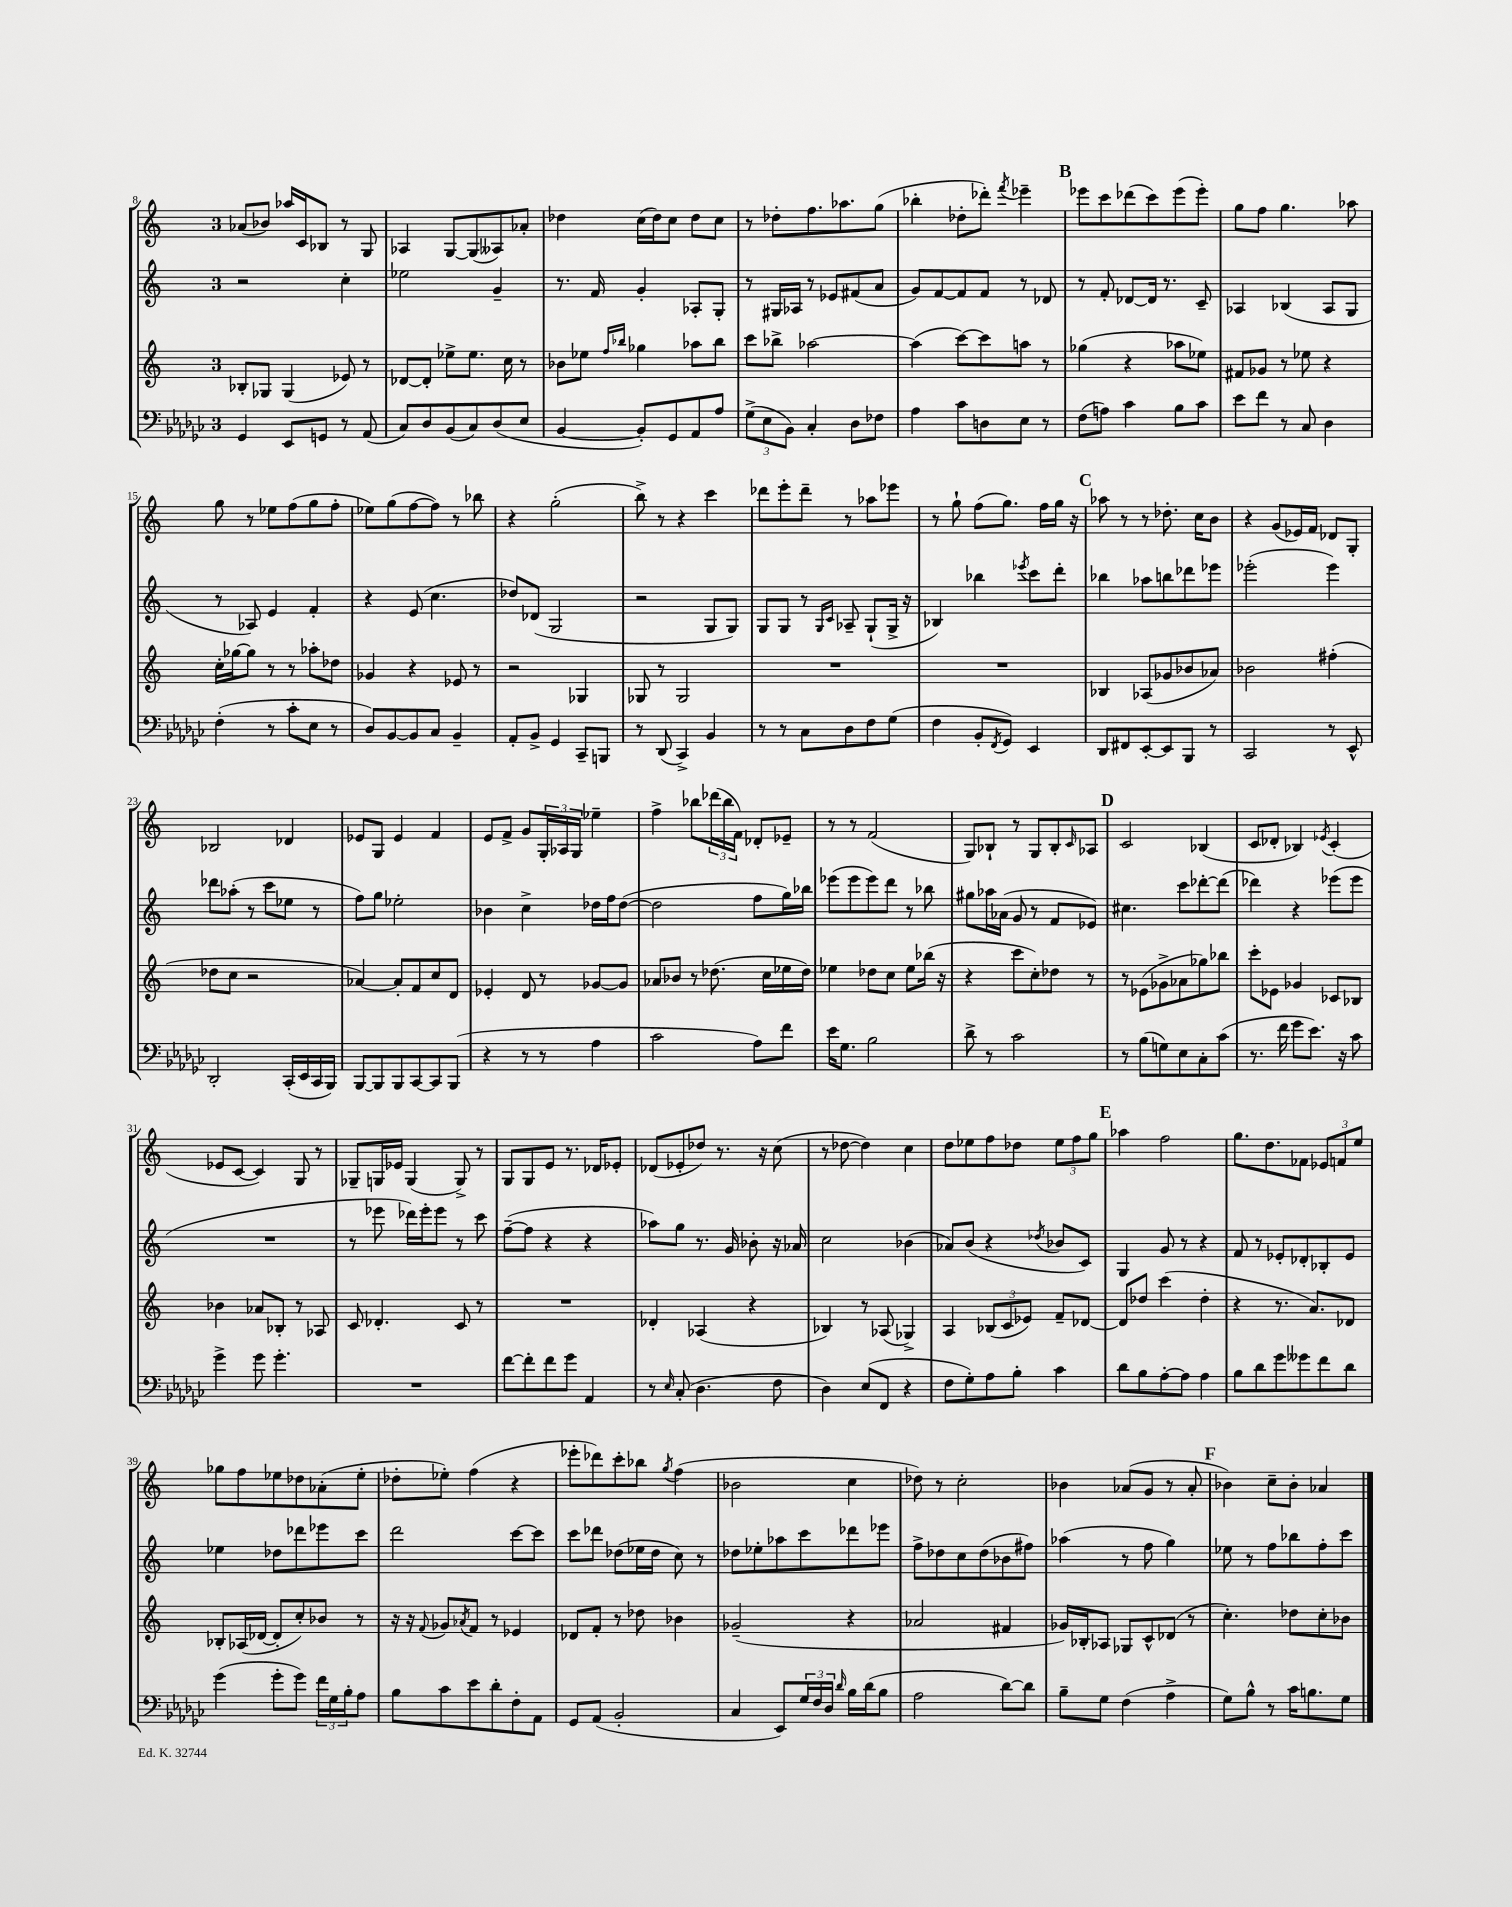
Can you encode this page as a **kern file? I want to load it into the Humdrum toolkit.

**kern	**kern	**kern	**kern
*part4	*part3	*part2	*part1
*staff4	*staff3	*staff2	*staff1
*clefF4	*clefG2	*clefG2	*clefG2
*k[b-e-a-d-g-c-]	*k[]	*k[]	*k[]
*M3/4	*M3/4	*M3/4	*M3/4
=8	=8	=8	=8
4GG-/	8B-X'/L	2r	(8a-X/L
.	8G-X/J	.	8b-X/J)
8EE-/L	(4G-/	.	16aa-X/LL
.	.	.	16c/J
8GGn/J	.	.	8B-X/J
8r	8e-X/)	4cc'\	8r
(8AA-/	8r	.	8G/
=9	=9	=9	=9
8C-/L)	[8d-X/L	2ee-X\	4A-X/
8D-/	8d-'/J]	.	.
(8BB-/	8ee-X^\L	.	[8G/L
8C-/)	8.ee-\J	.	(8G/]
(8D-/	.	4g~/	8A--X/)
.	16cc\	.	.
8E-/J	8r	.	8a-X'/J
=10	=10	=10	=10
[4BB-/	8b-X\L	8.r	4dd-X\
.	8ee-X\J	.	.
.	.	16f/	.
.	16qqff/LL	.	.
.	16qqbb-X/JJ	.	.
8BB-'/L])	4gg-X\	4g'/	(16cc\LL
.	.	.	16dd-\J)
8GG-/	.	.	8cc\J
8AA-/	8aa-X\L	8A-X'/L	8dd-\L
8A-/J	8bb-\J	8G'/J	8cc\J
=11	=11	=11	=11
(12G-^\L	8ccc\L	8r	8r
12E-\	.	.	.
.	8bb-X^\J	16G#X/LL	8dd-X'\L
12BB-\J)	.	.	.
.	.	16A-X/JJ	.
4C-'/	[2aa-X\	8r	8.ff\
.	.	8e-X/L	.
.	.	.	8.aa-X\
8D-\L	.	(8f#X/	.
8F-X\J	.	8a/J	(8gg\J
=12	=12	=12	=12
4A-\	(4aa-\]	8g/L)	4bb-X'\
.	.	[8f/	.
8c-\L	[8ccc\L)	8f/]	8dd-X'\L
8Dn\	8ccc\]	8f/J	8ddd-X'\J)
.	.	.	8qfff/
8E-\J	8aan\J	8r	4eee-X~\
8r	8r	8d-X/	.
!!LO:REH:place=s1:t=B
=13	=13	=13	=13
(8F\L	(4gg-X\	8r	8eee-X\L
8An\J)	.	8f'/	8ccc\
4c-\	4r	[8d-X/L	(8ddd-X\
.	.	16d-/Jk]	8ccc\)
.	.	8.r	.
8B-\L	8aa-X\L	.	(8eee-\
8c-\J	8ee-X\J)	8c~/	8eee-'\J)
=14	=14	=14	=14
8e-\L	8f#X/L	4A-X/	8gg\L
8f\J	8g-X/J	.	8ff\J
8r	8r	(4B-X/	4.gg\
8C-/	8ee-X\	.	.
4D-\	4r	8A-/L	.
.	.	8G/J	8aa-X\
!!LO:LB:g=z
=15	=15	=15	=15
(4F'\	16cc'\LL	8r	8gg\
.	[16gg-X\J	.	.
.	8gg-\J]	8A-X/)	8r
8r	8r	4e/	8ee-X\L
8c-'\L	8r	.	(8ff\
8E-\J	8aa-X'\L	4f'/	8gg\
8r	8dd-X\J	.	8ff'\J
=16	=16	=16	=16
8D-/L)	4g-X/	4r	8ee-X\L)
[8BB-/	.	.	(8gg\
8BB-/]	4r	(8e/	[8ff\
8C-/J	.	4.cc\	8ff\J])
4BB-~/	8e-X/	.	8r
.	8r	.	8bb-X\
=17	=17	=17	=17
8AA-'/L	2r	8dd-X/L)	4r
8BB-^/J	.	(8d-X/J	.
4GG-/	.	2G/	(2gg'\
8CC-~/L	4G-X/	.	.
8BBBn/J	.	.	.
=18	=18	=18	=18
8r	8G-X/	2r	8bb^\)
(8DD-/	8r	.	8r
4CC-^/)	2G-/	.	4r
4BB-/	.	8G/L	4ccc\
.	.	8G/J)	.
=19	=19	=19	=19
8r	2.r	8G/L	8ddd-X\L
8r	.	8G/J	8eee'\
8C-\L	.	8r	8ddd-~\J
.	.	16qqG/LL	.
.	.	16qqc/JJ	.
8D-\	.	8A-X~/	8r
8F\	.	(8G`/L	8aa-X\L
(8G-\J	.	16G^/Jk	8eee-X\J
.	.	16r	.
=20	=20	=20	=20
4F\	2.r	4B-X/)	8r
.	.	.	8gg`\
8BB-'/L	.	4bb-X\	(8ff\L
8qFF/	.	.	.
8GG-/J)	.	.	8.gg\J)
.	.	8qeee-X/	.
4EE-/	.	8ccc\L	.
.	.	.	16ff\LL
.	.	8ddd'\J	16gg\JJ
.	.	.	16r
!!LO:REH:place=s1:t=C
=21	=21	=21	=21
8DD-/L	4B-X/	4bb-X\	8aa-X\
8FF#X/	.	.	8r
[8EE-'/	(8A-X/L	8aa-X\L	8r
8EE-/]	8g-X/	8bbn\	8.dd-X'\
8BBB-/J	8b-X/	8ddd-X\	.
.	.	.	16cc\KL
8r	8a-X/J)	8eee-X\J	8b\J
=22	=22	=22	=22
2CC-/	2b-X\	(2eee-X'\	4r
.	.	.	(8g/L
.	.	.	16e-X/L)
.	.	.	16f/JJ
8r	(4ff#X'\	4eee-\)	8d-X/L
8EE-^^/	.	.	8G'/J
!!LO:LB:g=z
=23	=23	=23	=23
2DD-'/	8dd-X\L	8ddd-X\L	2B-X/
.	8cc\J	(8aa-X'\J	.
.	2r	8r	.
.	.	8ccc\L	.
(16CC-'/LL	.	8ee-X\J	4d-X/
16EE-/	.	.	.
16CC-/	.	8r	.
16BBB-/JJ)	.	.	.
=24	=24	=24	=24
[8BBB-/L	[4a-X/)	8ff\L)	8e-X/L
8BBB-/]	.	8gg\J	8G/J
8BBB-/	8a-'/L]	2ee-X'\	4e-/
[8CC-/	8f/	.	.
8CC-/]	8cc/	.	4f/
(8BBB-/J	8d/J	.	.
=25	=25	=25	=25
4r	4e-X'/	4b-X\	8e/L
.	.	.	8f^/J
8r	8d/	4cc^\	8g/L
8r	8r	.	24G'/L
.	.	.	24A-X/
.	.	.	24G/JJ
4A-\	[8g-X/L	16dd-X\LL	4ee-X~\
.	.	16ff\J	.
.	8g-/J]	([8dd-\J	.
=26	=26	=26	=26
2c-\	8a-X/L	2dd-\]	4ff^\
.	8b-X/J	.	.
.	8r	.	8bb-X\L
.	(8.dd-X\	.	(24ddd-X\L
.	.	.	24bb-\
.	.	.	24f\JJ)
8A-\L)	.	8ff\L	8d-X'/L
.	16cc\LL	.	.
8f\J	16ee-X\	16gg\L)	8e-X~/J
.	16dd-\JJ)	16bb-X\JJ	.
=27	=27	=27	=27
16e-\KL	4ee-X\	(8eee-X\L	8r
8.G-\J	.	.	.
.	.	8eee-\	8r
2B-\	8dd-X\L	8eee-\)	(2f/
.	8cc\J	8ddd\J	.
.	8ee-\L	8r	.
.	(16bb-X\Jk	8bb-X\	.
.	16r	.	.
=28	=28	=28	=28
8d-^\	4r	8gg#X\L	8G/L)
8r	.	16aa-X\L	8B-X`/J
.	.	(16a-X\JJ	.
2c-\	8ccc\L	8g/	8r
.	8cc'\)	8r	8G/L
.	8dd-X\J	8f/L	8B-'/
.	.	.	16qqc/
.	8r	8e-X/J)	8A-X/J
!!LO:REH:place=s1:t=D
=29	=29	=29	=29
8r	8r	4.cc#X\	2c/
(8B-\L	(8e-X\L	.	.
8Gn\)	8g-X^\	.	.
8E-\	8a-X\	8ccc\L	.
8C-'\	8gg-X\)	[8ddd-X'\	(4B-X/
(8c-\J	8bb-X\J	(8ddd-\J]	.
=30	=30	=30	=30
8.r	8ccc'\L	4ddd-X\)	8c/L
.	8e-X\J	.	8d-X'/J
16f\	.	.	.
8g-\L	4g-X/	4r	4B-X/)
8.e-\J)	.	.	.
.	.	.	8qe-X/
.	8c-X/L	(8eee-X\L	(4c'/
16r	.	.	.
8c-\	8B-X/J	8eee-\J	.
!!LO:LB:g=z
=31	=31	=31	=31
4g-^\	4b-X\	2.r	8e-X/L
.	.	.	[8c/J
8g-\	8a-X/L	.	4c/])
4.g-'\	8B-X'/J	.	.
.	8r	.	8G/
.	8A-X/	.	8r
=32	=32	=32	=32
2.r	8c/	8r	8G-X~/L
.	4.d-X'/	8eee-X\	16Gn/L
.	.	.	16e-X/JJ
.	.	16ddd-X\LL)	(4G/
.	.	16eee-'\J	.
.	.	8eee-\J	.
.	8c/	8r	8G^/)
.	8r	8ccc\	8r
=33	=33	=33	=33
[8f\L	2.r	([8ff~\L	8G/L
8f'\]	.	8ff\J]	8G/
8f\	.	4r	8e/J
8g-\J	.	.	8.r
4AA-/	.	4r	.
.	.	.	16d-X/KL
.	.	.	8e-X'/J
=34	=34	=34	=34
8r	4d-X'/	8aa-X\L)	(8d-X/L
16qqE-/	.	.	.
(8C-'/	.	8gg\J	8e-X'/
4.D-\	(4A-X/	8.r	8dd-X/J)
.	.	.	8.r
.	.	16g/	.
.	4r	8b-X'\	.
.	.	.	16r
8F\	.	16r	(8cc\
.	.	16a-X/	.
=35	=35	=35	=35
4D-\)	4B-X/)	2cc\	8r
.	.	.	[8dd-X\
(8E-/L	8r	.	4dd-\])
8FF/J	(8A-X/	.	.
4r	4G-X^/)	(4b-X\	4cc\
=36	=36	=36	=36
8F\L	4A/	8a-X/L)	8dd\L
8G-'\)	.	(8b/J	8ee-X\
8A-\	(12B-X/L	4r	8ff\
.	12c/	.	.
8B-'\J	.	.	8dd-X\J
.	12e-X/J)	.	.
.	.	8qdd-X/	.
4c-\	8f~/L	8b-X/L	12ee-\L
.	.	.	12ff\
.	[8d-X/J	8c/J)	.
.	.	.	12gg\J
!!LO:REH:place=s1:t=E
=37	=37	=37	=37
8d-\L	8d-/L]	4G/	4aa-X\
8B-\	8dd-X/J	.	.
[8A-'\	(4ccc\	8g/	2ff\
8A-\J]	.	8r	.
4A-\	4dd-'\	4r	.
=38	=38	=38	=38
8B-\L	4r	8f/	8.gg\L
8d-\	.	8r	.
.	.	.	8.dd\
8g-\	8.r	8e-X'/L	.
8g--X\	.	8d-X'/	8f-X\J
.	8.a/L)	.	.
8f\	.	8B-X'/	12e-X/L
.	.	.	12fn/
8d-\J	8d-X/J	8e-/J	.
.	.	.	12ee/J
!!LO:LB:g=z
=39	=39	=39	=39
(4g-\	8B-X'/L	4ee-X\	8gg-X\L
.	(16A-X/L	.	8ff\
.	[16d-X/JJ	.	.
8g-'\L	8d-'/L]	8dd-X\L	8ee-X\
8g-\J)	8cc'/)	8ddd-X\	8dd-X\
24f\LL	8b-X/J	8eee-X\	(8a-X'\
24G-\	.	.	.
24B-'\J	.	.	.
8A-\J	8r	8ccc\J	8ee-'\J
=40	=40	=40	=40
8B-\L	16r	2ddd\	8dd-X'\L
.	16r	.	.
.	8qqf/	.	.
8c-\	8g-X/L	.	8ee-X'\J)
.	8qa-X/	.	.
8e-\	8f/J	.	(4ff\
8d-'\	8r	.	.
8F'\	4e-X/	[8ccc\L	4r
8AA-\J	.	8ccc\J]	.
=41	=41	=41	=41
8GG-/L	8d-X/L	8ccc\L	8eee-X'\L
(8AA-/J	8f'/J	8ddd-X\J	8ddd-X\)
2BB-'/	8r	(8dd-X\L	8ccc'\
.	8dd-X\	16ee-X\L	8bb-X\J
.	.	16dd-\JJ	.
.	.	.	8qgg/
.	4b-X\	8cc\)	(4ff\
.	.	8r	.
=42	=42	=42	=42
4C-/	(2g-X~/	8dd-X\L	2b-X\
.	.	8ee-X'\	.
8EE-/L)	.	8aa-X\	.
24G-/L	.	8ccc\	.
24F/	.	.	.
24D-/JJ	.	.	.
16qqd-/	.	.	.
16B-\LL	4r	8ddd-X\	4cc\
(16d-\J	.	.	.
8B-\J	.	8eee-X\J	.
=43	=43	=43	=43
2A-\	2a-X/	8ff^\L	8dd-X\)
.	.	8dd-X\	8r
.	.	8cc\	2cc'\
.	.	(8dd-\	.
[8d-\L)	4f#X/	8b-X\	.
8d-\J]	.	8ff#X\J)	.
=44	=44	=44	=44
8B-~\L	16g-X/LL)	(4aa-X\	4b-X\
.	16B-X'/J	.	.
8G-\J	8A-X/J	.	.
(4F\	8G-X/L	8r	(8a-X/L
.	8c^^/	8ff\	8g/J
4A-^\	(8d-X/J	4gg\)	8r
.	8r	.	8a-'/
!!LO:REH:place=s1:t=F
=45	=45	=45	=45
8G-\L)	4.cc'\)	8ee-X\	4b-X\)
8B-^^\J	.	8r	.
8r	.	8ff\L	8cc~\L
16c-\KL	8dd-X\L	8bb-X\	8b-'\J
8.Bn\	.	.	.
.	8cc'\	8ff'\	4a-X/
8G-\J	8b-X\J	8ccc\J	.
==	==	==	==
*-	*-	*-	*-
